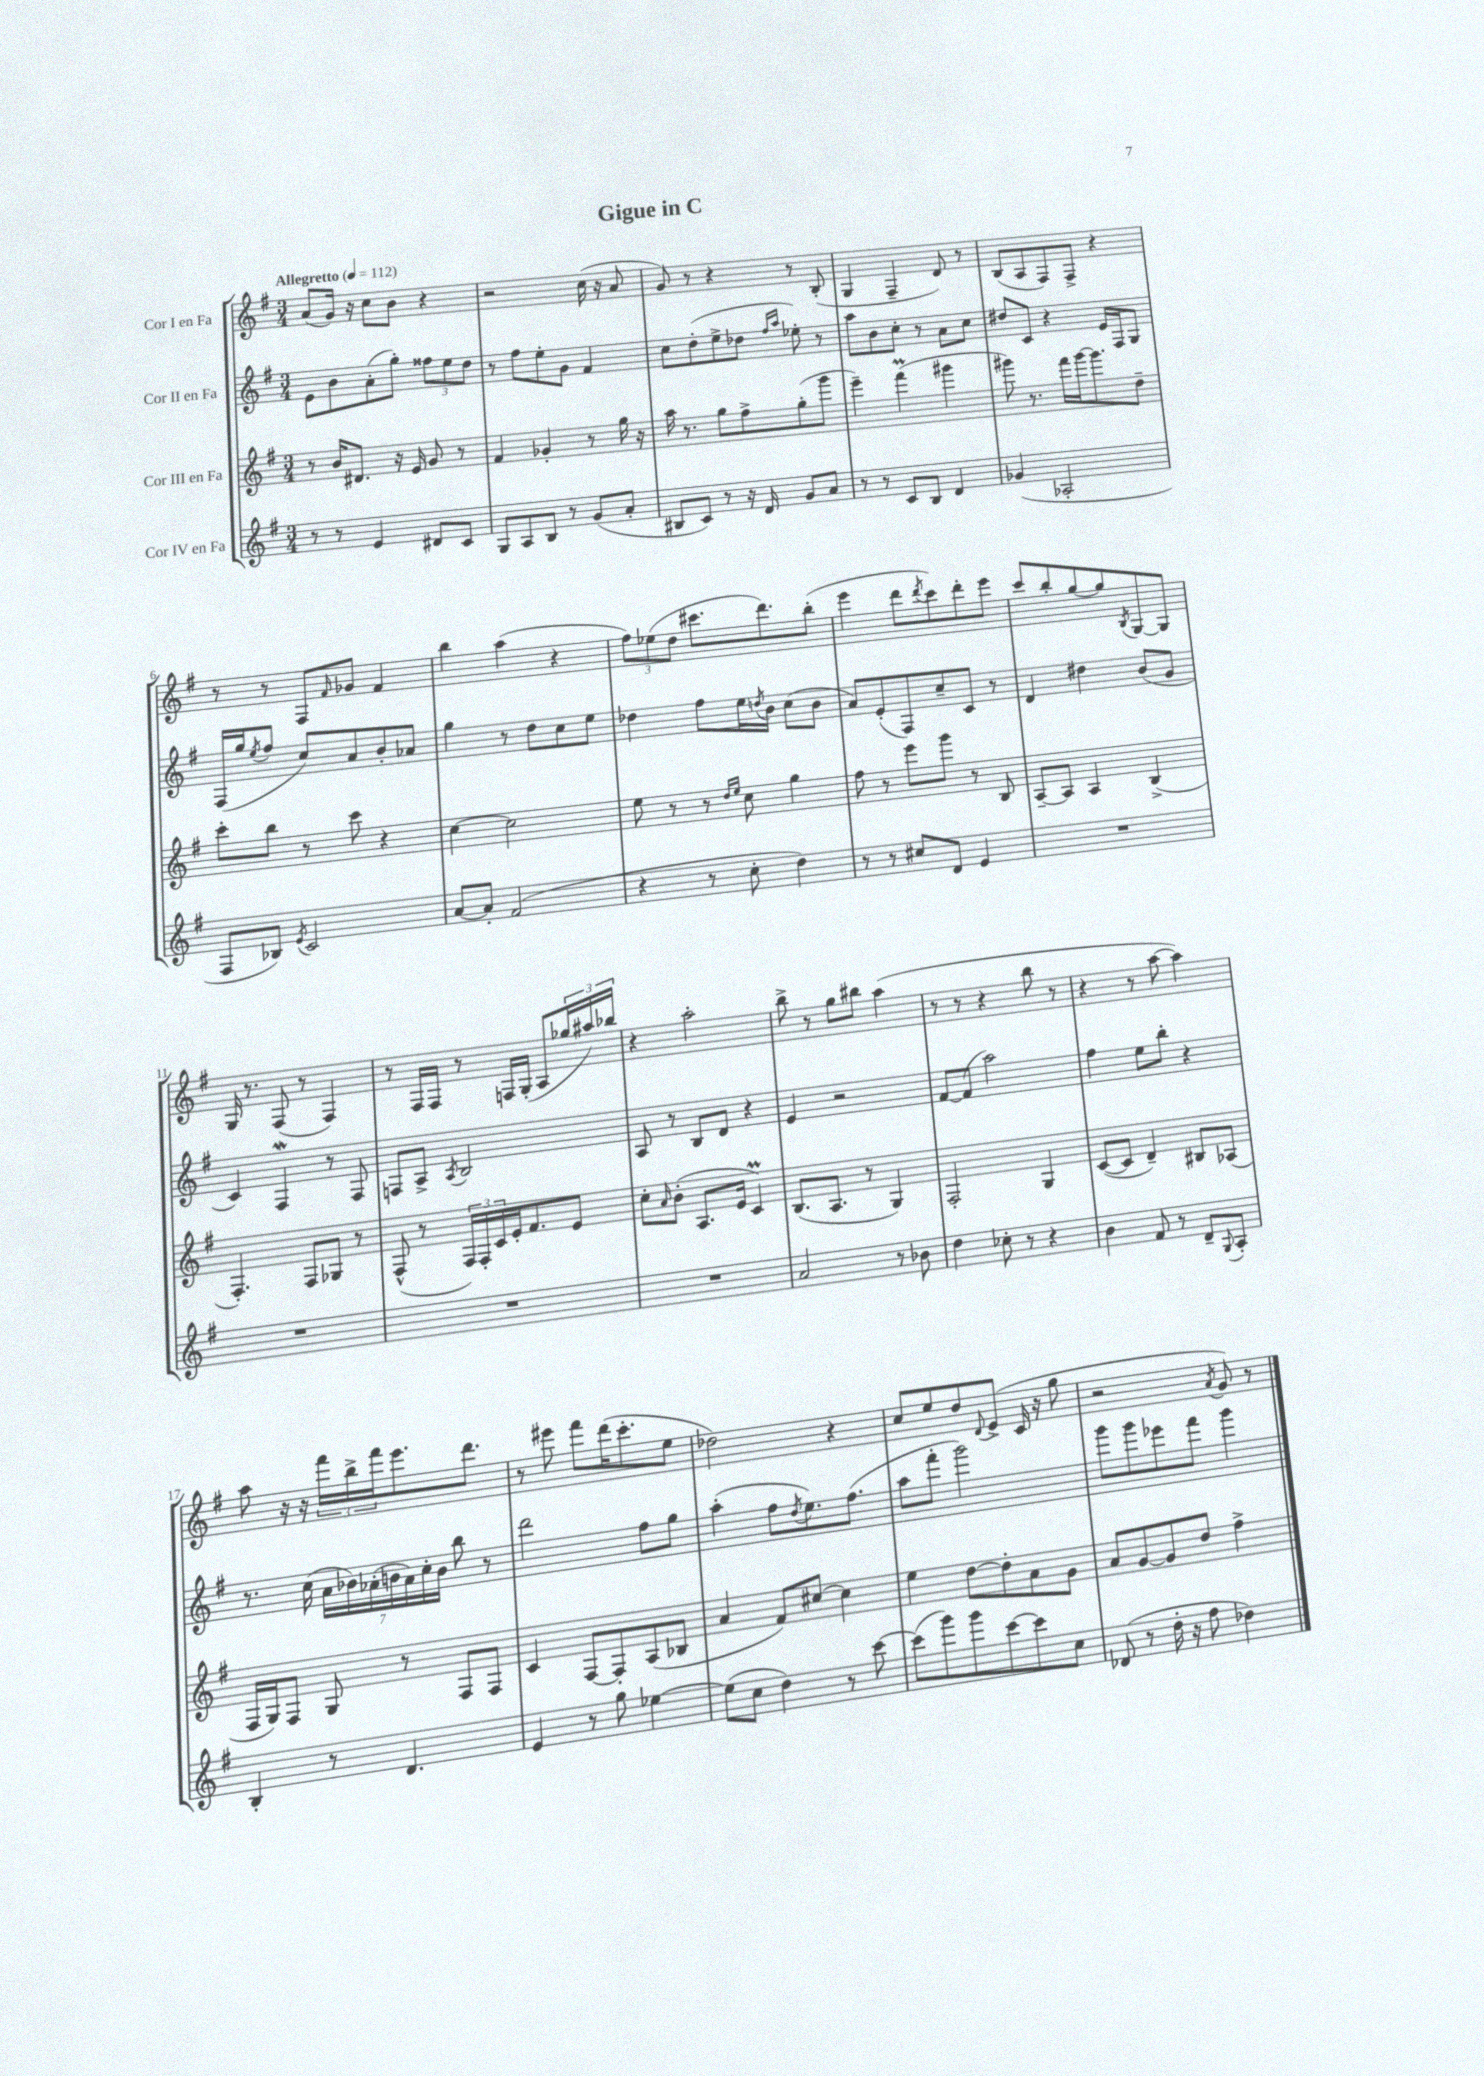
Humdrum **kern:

**kern	**kern	**kern	**kern
*part4	*part3	*part2	*part1
*staff4	*staff3	*staff2	*staff1
*I"Cor IV en Fa	*I"Cor III en Fa	*I"Cor II en Fa	*I"Cor I en Fa
*clefG2	*clefG2	*clefG2	*clefG2
*k[f#]	*k[f#]	*k[f#]	*k[f#]
*M3/4	*M3/4	*M3/4	*M3/4
*MM112	*MM112	*MM112	*MM112
=1	=1	=1	=1
!	!	!	!LO:TX:a:B:t=Allegretto
8r	8r	8e\L	(8a/L
8r	16b/KL	8b\	16g/Jk)
.	8.d#X/J	.	16r
4e/	.	(8a'\	8cc\L
.	16r	8gg'\J)	8b\J
.	16e/	.	.
8d#X/L	8g/	12ff##X\L	4r
.	.	12ee\	.
8c/J	8r	.	.
.	.	12dd\J	.
=2	=2	=2	=2
8G/L	4f#/	8r	2r
8A/	.	8ff#\L	.
8B/J	4g-X'/	8ee'\	.
8r	.	8g\J	.
(8g/L	8r	4f#/	(16cc\
.	.	.	16r
8a'/J	16gg\	.	8a/
.	16r	.	.
=3	=3	=3	=3
8B#X/L	16aa\	8cc\L	8g/)
.	8.r	.	.
8c/J)	.	(8dd'\	8r
8r	8gg\L	8ee^\	4r
16r	8ff#^\	8dd-X\J	.
16d/	.	.	.
.	.	16qqff#/LL	.
.	.	16qqaa/JJ	.
8g/L	(8gg'\	8ee-X'\)	8r
8a/J	8ggg\J	8r	(8B'/
=4	=4	=4	=4
8r	4eee~\)	8aa\L	4G/
8r	.	8b\	.
8c/L	(4fff#m\	8cc'\J	4F#~/
8B/J	.	8r	.
4d/	4ggg#X\	8a\L	8d/)
.	.	8cc\J	8r
=5	=5	=5	=5
(4g-X/	8ggg#X\)	8dd#X/L	(8B/L
.	8.r	8c/J	8A/
2A-X'/	.	4r	8F#/)
.	16fff#\LL	.	.
.	[16ggg#\J	.	8F#^/J
.	8.ggg#\]	.	.
.	.	16e/LL	4r
.	.	16F#/J	.
.	8dd~\J	8G/J	.
!!LO:LB:g=z
=6	=6	=6	=6
8F#/L	8ccc'\L	(16F#/LL	8r
.	.	16gg/J	.
.	.	8qee/	.
8B-X/J)	8bb\J	8ff#/J	8r
8qe/	.	.	.
2c/	8r	8cc/L)	8F#/L
.	.	.	16qqf#/
.	8ccc\	8a/	8g-X/J
.	4r	8b'/	4f#/
.	.	8a-X/J	.
=7	=7	=7	=7
[8a/L	[4cc\	4gg\	4bb\
8a'/J]	.	.	.
(2f#/	2cc\]	8r	(4aa\
.	.	8dd\L	.
.	.	8cc\	4r
.	.	8ee\J	.
=8	=8	=8	=8
4r	8ee\	4dd-X\	12ff#\L)
.	.	.	(12ee-X\
.	8r	.	.
.	.	.	12dd\J
8r	8r	8ff#\L	8.ccc#X\L
.	16qqdd/LL	.	.
.	16qqee/JJ	.	.
8cc'\	8cc\	16ee\L	.
.	.	8qddn/	.
.	.	16b\JJ	8.ddd\)
4dd\)	4gg\	(8cc\L	.
.	.	8b\J	(8bb'\J
=9	=9	=9	=9
8r	8ff#\	8a/L)	4eee\
8r	8r	(8e'/	.
8cc#X/L	8eee\L	8F#/)	8ddd\L
.	.	.	8qddd/
8d/J	8ggg\J	8cc~/	8ccc\)
4e/	8r	8c/J	8ddd'\
.	8B/	8r	8eee\J
=10	=10	=10	=10
2.r	[8A~/L	4d/	8ccc/L
.	8A/J]	.	8bb'/
.	4A/	4dd#X\	[8gg/
.	.	.	8gg/]
.	.	.	8qB/
.	(4B^/	(8b/L	[8G/
.	.	8g/J	8G/J]
!!LO:LB:g=z
=11	=11	=11	=11
2.r	4.F#'/)	4c/)	16G/
.	.	.	8.r
.	.	4F#W/	(8F#/
.	8F#/L	.	8r
.	8G-X/J	8r	4F#/)
.	8r	8F#/	.
=12	=12	=12	=12
2.r	(8F#^^/	8Fn/L	8r
.	8r	8A^/J	16F#/LL
.	.	.	16F#/JJ
.	.	8qA/	.
.	24F#/LL)	2B/	8r
.	24F#'/	.	.
.	24c/	.	.
.	16e'/J	.	16Fn/LL
.	8.f#/	.	(16G'/JJ
.	.	.	8A/L
.	8e/J	.	24gg-X/L
.	.	.	24aa#X/)
.	.	.	24bb-X/JJ
=13	=13	=13	=13
2.r	8cc'\L	8A/	4r
.	16qqa/	.	.
.	(8b'\J	8r	.
.	8.A/L	8B/L	2aa'\
.	.	8d/J	.
.	16e/Jk	.	.
.	4cM/)	4r	.
=14	=14	=14	=14
2a/	(8.B/L	4e/	8bb^\
.	.	.	8r
.	8.A/J	.	.
.	.	2r	8gg\L
.	8r	.	8bb#X\J
8r	4G/)	.	(4aa\
8b-X\	.	.	.
=15	=15	=15	=15
4dd\	2F#'/	[8f#/L	8r
.	.	(8f#/J]	8r
8cc-X'\	.	2aa\)	4r
8r	.	.	.
4r	4G/	.	8bb\
.	.	.	8r
=16	=16	=16	=16
4b\	([8c/L	4ff#\	4r
.	8c/J]	.	.
8f#/	4d~/)	8ee\L	8r
8r	.	8bb'\J	[8aa\
8d~/L	8B#X/L	4r	4aa\])
8qqG/	.	.	.
8A'/J	(8A-X/J	.	.
!!LO:LB:g=z
=17	=17	=17	=17
4B'/	16F#/LL	8.r	8aa\
.	16G/J)	.	.
.	8F#/J	.	16r
.	.	(16cc\	16r
8r	8G/	28a\LL	24fff#\LL
.	.	28b-X\)	.
.	.	.	24bb^\
.	.	(28a-X'\	.
.	.	.	24fff#\J
.	.	28bn\	.
4.d/	8r	.	8.eee\
.	.	28a-\)	.
.	.	28cc'\	.
.	.	28b\JJ	.
.	8F#/L	8bb\	.
.	.	.	8.ddd\J
.	8F#/J	8r	.
=18	=18	=18	=18
4e/	4c/	2ddd\	8r
.	.	.	8eee#X\
8r	[8F#/L	.	8fff#\L
8gg\	8F#'/]	.	(16ddd\K
.	.	.	8.ccc'\
[4ee-X\	(8A/	8ff#\L	.
.	8B-X/J	8gg\J	8ee\J
=19	=19	=19	=19
(8ee-\L]	4a/	(4aa'\	2dd-X\)
8cc\J	.	.	.
4dd\)	8f#/L)	8ff#\L	.
.	.	8qdd/	.
.	[8cc#X/J	8.ee\)	.
8r	4cc#\]	.	4r
.	.	(8.ff#\J	.
[8ccc\	.	.	.
=20	=20	=20	=20
(8ccc\L]	4ee\	8aa\L	8cc/L
8ggg\)	.	8fff#'\J	8ee/
8ggg\	[8dd\L	2ggg\)	8dd/
.	.	.	8qqd/
[8ccc\	8dd'\]	.	(8e^/J
8ccc\]	8a\	.	16c/
.	.	.	16r
8cc\J	8g\J	.	8gg\
=21	=21	=21	=21
(8d-X/	8a/L	8ggg\L	2r
8r	[8g/	8ggg\	.
16dd'\	8g/]	8eee-X\	.
16r	.	.	.
8ff#\	8dd/J	8fff#\J	.
.	.	.	8qa/
4dd-X\)	4ff#^\	4ggg\	8g/)
.	.	.	8r
==	==	==	==
*-	*-	*-	*-
